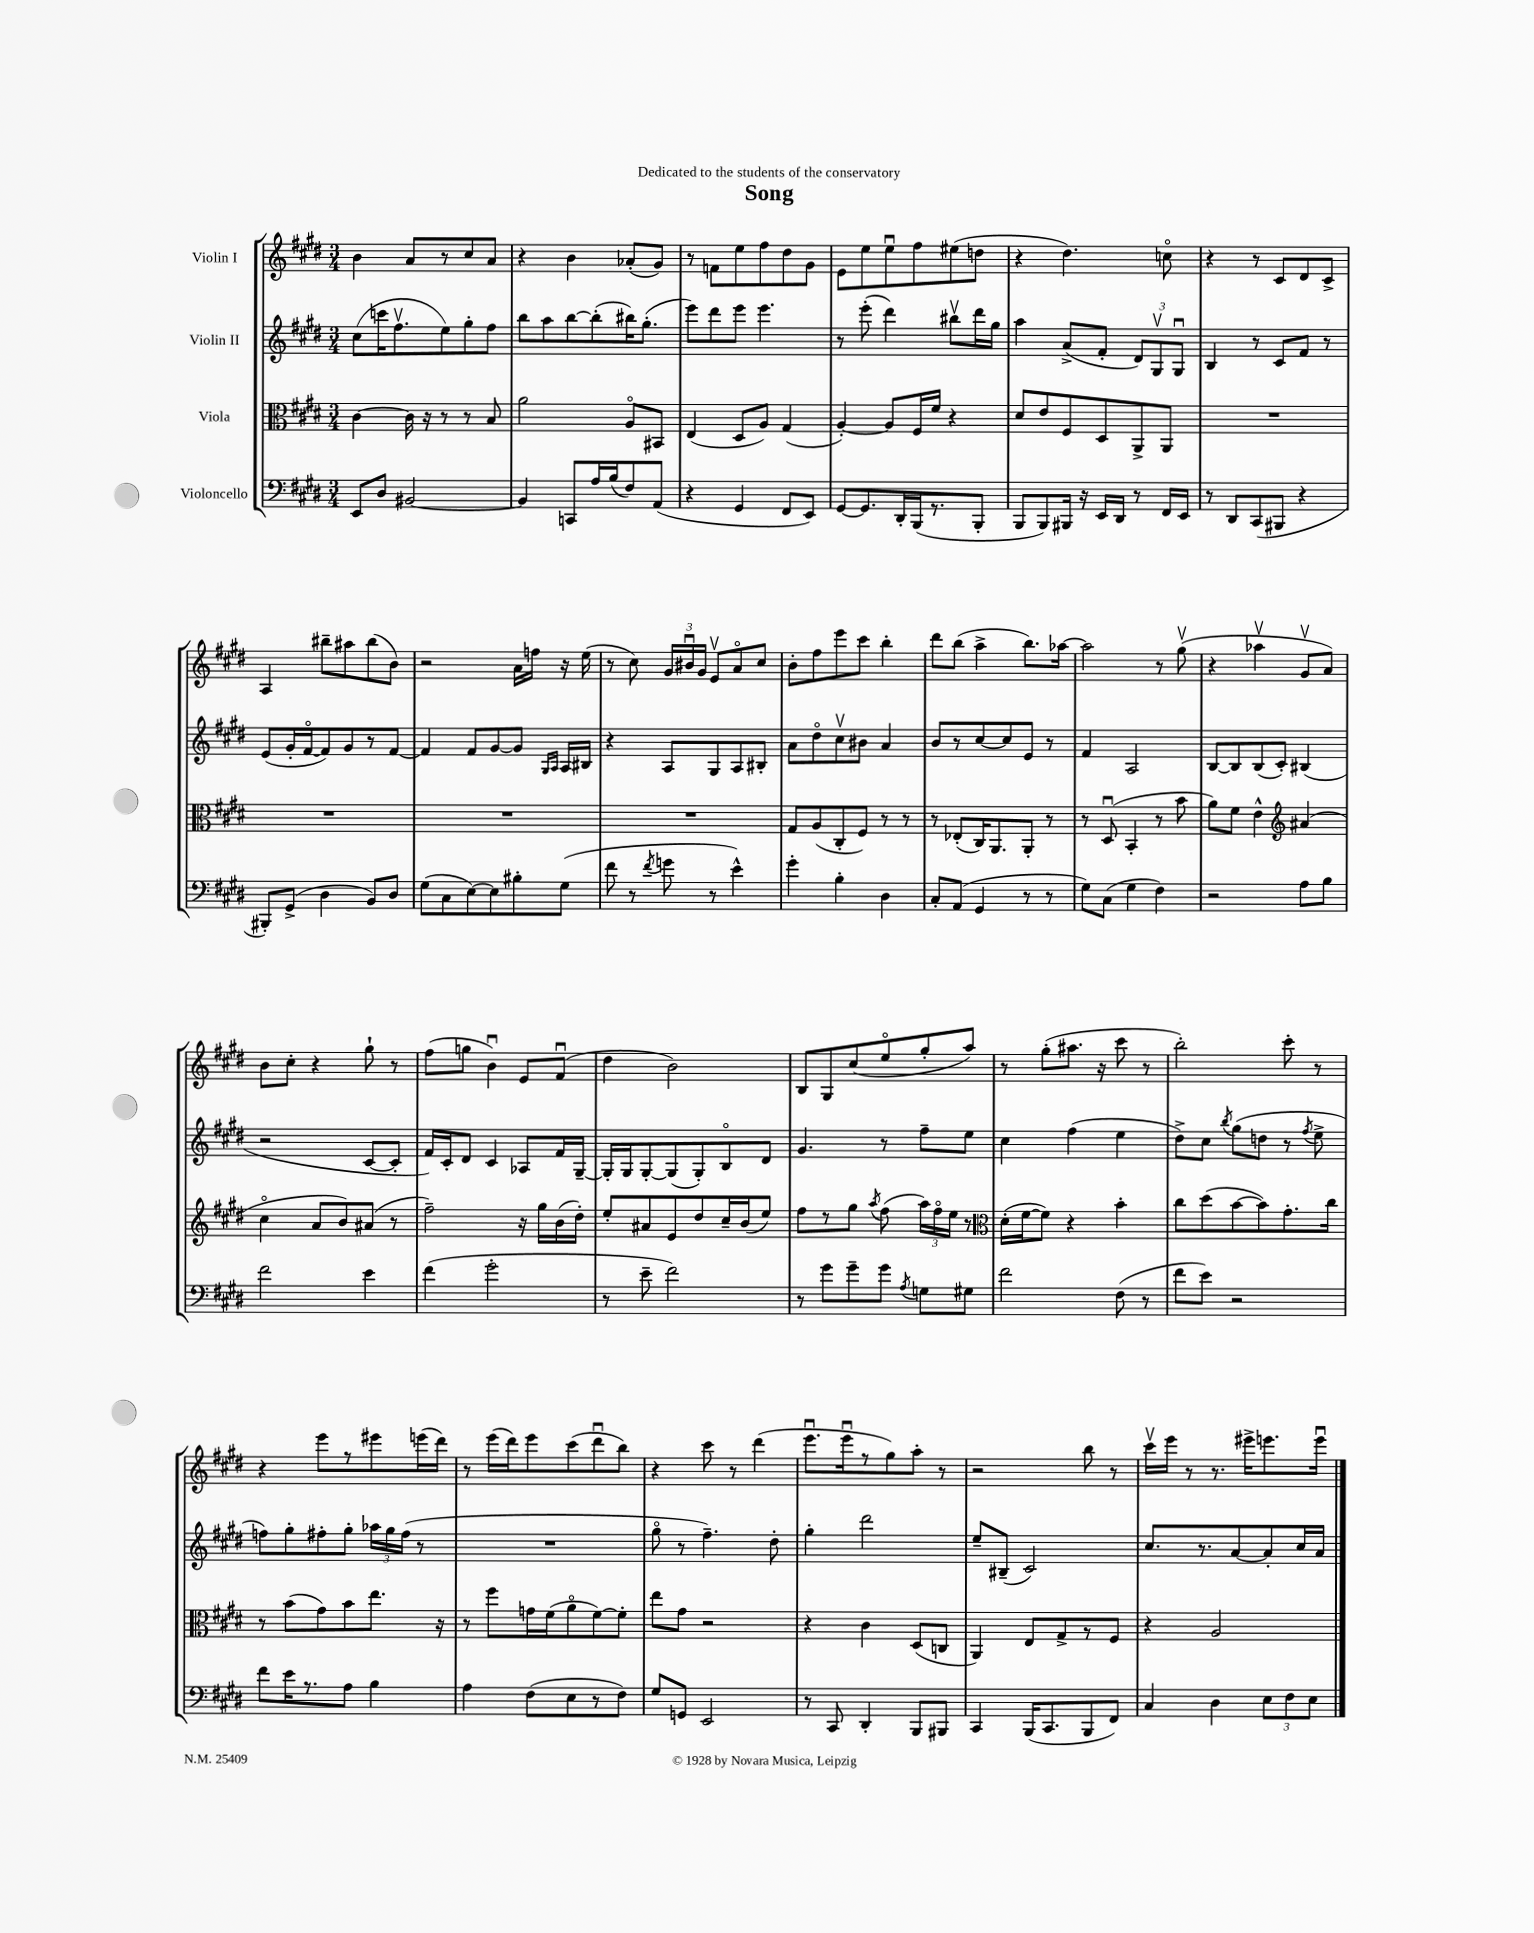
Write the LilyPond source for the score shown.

\header { title = "Song" dedication = "Dedicated to the students of the conservatory" }
<<
\new StaffGroup <<
\new Staff = "s0" \with { instrumentName = "Violin I" } {
    \clef treble \key e \major \numericTimeSignature \time 3/4
    \autoBeamOff b'4 a'8[ r8 cis''8 a'8] |
    r4 b'4 aes'8[-.( gis'8]) |
    r8 f'8[ e''8 fis''8 dis''8 gis'8] |
    e'8[ e''8 e''8\downbow fis''8 eis''8( d''8] |
    r4 dis''4.) c''8\flageolet |
    r4 r8 cis'8[ dis'8 cis'8]-> |
    a4 bis''8[-- ais''8 bis''8( b'8]) |
    r2 a'16[ f''16] r16 e''16( |
    r8 cis''8) \tuplet 3/2 { gis'16[ bis'16\downbow gis'16] } e'8[\upbow a'8\flageolet cis''8] |
    b'8[-. fis''8 e'''8 cis'''8] b''4-. |
    dis'''8[ b''8]( a''4-> b''8.[) aes''16]~ |
    aes''2 r8 gis''8\upbow( |
    r4 aes''4\upbow gis'8[\upbow a'8]) |
    b'8[ cis''8]-. r4 gis''8-! r8 |
    fis''8[( g''8] b'4\downbow) e'8[ fis'8]\downbow( |
    dis''4 b'2) |
    b8[ gis8 cis''8( e''8\flageolet gis''8-. a''8]) |
    r8 gis''8[-.( ais''8.] r16 cis'''8 r8 |
    b''2-.) cis'''8-. r8 |
    r4 e'''8[ r8 eis'''8 e'''16( dis'''16]) |
    r8 e'''16[( dis'''16) e'''8 cis'''8( dis'''8\downbow b''8]) |
    r4 cis'''8 r8 dis'''4( |
    e'''8.[\downbow e'''16\downbow r8 gis''8) a''8]-. r8 |
    r2 b''8 r8 |
    cis'''16[\upbow e'''16] r8 r8. eis'''16[-> e'''8. e'''16]\downbow \bar "|." |
}
\new Staff = "s1" \with { instrumentName = "Violin II" } {
    \clef treble \key e \major \numericTimeSignature \time 3/4
    \autoBeamOff cis''8[( c'''16 fis''8.\upbow e''8) gis''8-. fis''8] |
    b''8[ a''8 b''8~ b''8-.( bis''16) gis''8.]-.( |
    e'''8[) dis'''8 e'''8] e'''4. |
    r8 e'''8-.( dis'''4) bis''8[\upbow dis'''16 gis''16] |
    a''4 a'8[->( fis'8]-. \tuplet 3/2 { dis'8[) gis8\upbow gis8]\downbow } |
    b4 r8 cis'8[ fis'8] r8 |
    e'8[( gis'16-. fis'16~\flageolet fis'8) gis'8 r8 fis'8]~ |
    fis'4 fis'8[ gis'8~ gis'8] \grace { gis16[ a16] } a16[ bis16] |
    r4 a8[ gis8 a8 bis8]-. |
    a'8[ dis''8\flageolet cis''8\upbow bis'8] a'4 |
    b'8[ r8 cis''8~ cis''8 e'8] r8 |
    fis'4 a2 |
    b8[~ b8 b8( cis'8]-.) bis4( |
    r2 cis'8[~ cis'8]-. |
    fis'16[) cis'16-. dis'8] cis'4 aes8[ fis'16 gis16]~-- |
    gis16[-. gis16 gis8~-. gis8( gis8-.) b8\flageolet dis'8] |
    gis'4. r8 fis''8[-- e''8] |
    cis''4 fis''4( e''4 |
    dis''8[->) cis''8] \acciaccatura { b''8 } gis''8[( d''8] r8 \acciaccatura { fis''8 } e''8-> |
    f''8[) gis''8-. fis''8-. gis''8]-. \tuplet 3/2 { aes''16[ gis''16 fis''16]( } r8 |
    R2. |
    gis''8\flageolet r8 fis''4.--) dis''8-. |
    gis''4-. dis'''2 |
    e''8[-- bis8]--( cis'2) |
    cis''8.[ r8. a'8~ a'8-. cis''16 a'16] \bar "|." |
}
\new Staff = "s2" \with { instrumentName = "Viola" } {
    \clef alto \key e \major \numericTimeSignature \time 3/4
    \autoBeamOff cis'4~ cis'16 r16 r8 r8 b8 |
    a'2 a8[\flageolet bis,8] |
    e4( dis8[ a8]) gis4( |
    a4~-.) a8[ fis16 fis'16] r4 |
    dis'8[ e'8 fis8 dis8 a,8-> a,8] |
    R2. |
    R2. |
    R2. |
    R2. |
    gis8[ a8( cis8-. fis8]) r8 r8 |
    r8 ees8[-.( cis16) a,8. a,8]-. r8 |
    r8 dis8\downbow( b,4-. r8 b'8 |
    a'8[) fis'8] e'4-^ \clef treble ais'4( |
    cis''4\flageolet a'8[ b'8) ais'8]( r8 |
    fis''2--) r16 gis''16[ b'16( dis''16]-.) |
    e''8[-. ais'8 e'8 dis''8 cis''16-- b'16( e''8]) |
    fis''8[ r8 gis''8] \acciaccatura { a''8 } fis''8( \tuplet 3/2 { a''16[) fis''16\flageolet e''16] } r8 |
    \clef alto dis'16[-.( fis'16~ fis'8]) r4 b'4-. |
    cis''8[ dis''8( b'8~ b'8) gis'8.-. cis''16] |
    r8 b'8[( gis'8) b'8 e''8.] r16 |
    r8 fis''8[ g'16 fis'16( a'8\flageolet fis'8~) fis'8]-. |
    e''8[ gis'8] r2 |
    r4 cis'4 dis8[( c8] |
    a,4) e8[ gis8-> r8 fis8] |
    r4 a2 \bar "|." |
}
\new Staff = "s3" \with { instrumentName = "Violoncello" } {
    \clef bass \key e \major \numericTimeSignature \time 3/4
    \autoBeamOff e,8[ dis8] bis,2~ |
    bis,4 c,8[ a16 b16( fis8) a,8]( |
    r4 gis,4 fis,8[ e,8]) |
    gis,8[~ gis,8. dis,16-. b,,16( r8. b,,8]-. |
    b,,8[ b,,8) bis,,16] r16 e,16[ dis,16] r8 fis,16[ e,16] |
    r8 dis,8[ cis,8( bis,,8] r4 |
    bis,,8[-.) gis,8]->( dis4 b,8[) dis8] |
    gis8[( cis8 e8~) e8 bis8-. gis8]( |
    fis'8 r8 \acciaccatura { fis'8 } g'8 r8 e'4-^) |
    gis'4-. b4-. dis4 |
    cis8[-. a,8]( gis,4 r8 r8 |
    gis8[) cis8]( gis4 fis4) |
    r2 a8[ b8] |
    fis'2 e'4 |
    fis'4( gis'2-. |
    r8 e'8-- fis'2) |
    r8 gis'8[ gis'8-- gis'8] \acciaccatura { a8 } g8[ gis8] |
    fis'2 fis8( r8 |
    fis'8[ e'8]) r2 |
    fis'8[ e'16 r8. a8] b4 |
    a4 fis8[( e8 r8 fis8]) |
    gis8[ g,8] e,2 |
    r8 cis,8 dis,4-. b,,8[ bis,,8] |
    cis,4 b,,16[( cis,8. b,,8 fis,8]) |
    cis4 dis4 \tuplet 3/2 { e8[ fis8 e8] } \bar "|." |
}
>>
>>
\layout { \context { \Score \remove "Bar_number_engraver" } }
